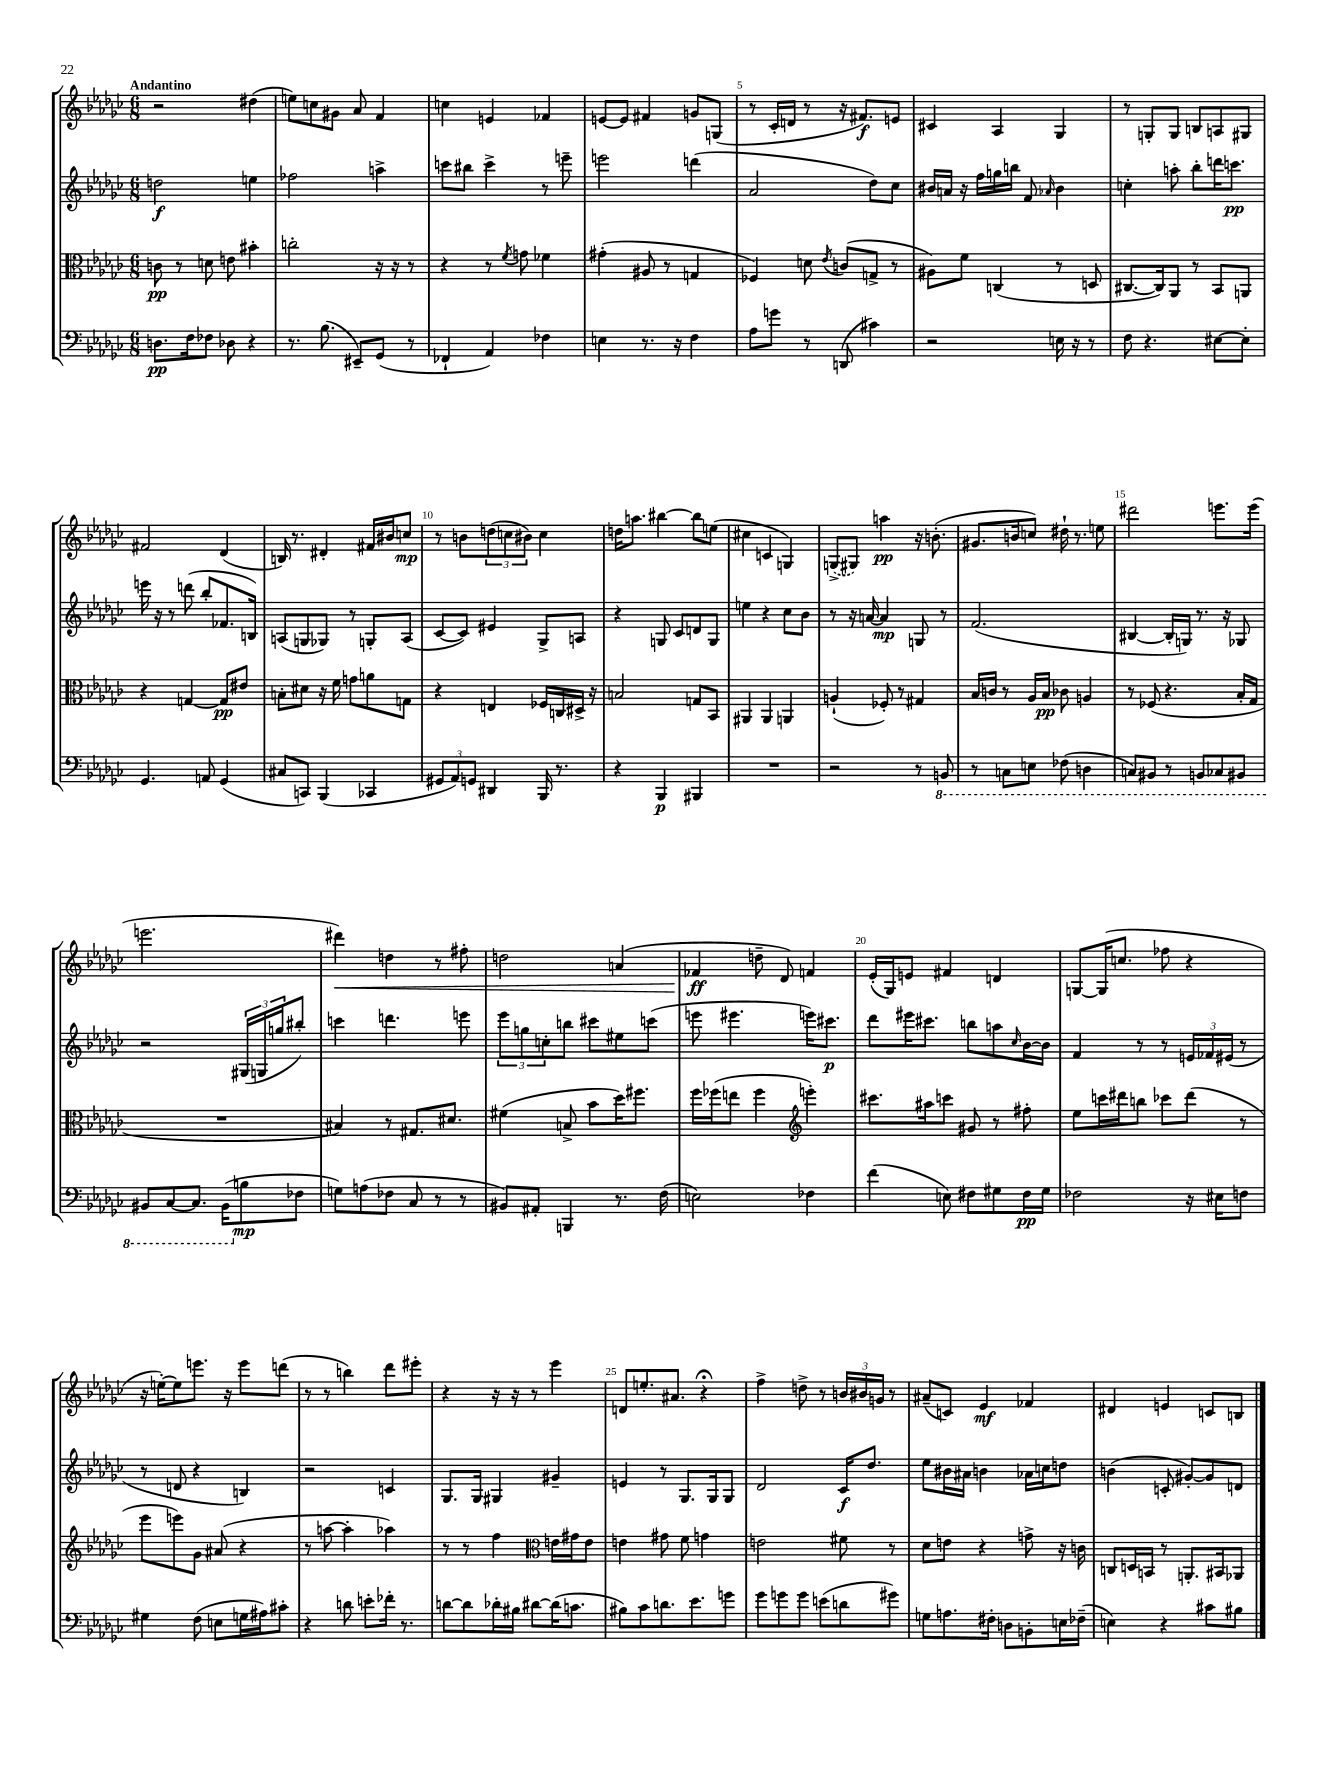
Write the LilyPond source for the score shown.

<<
\new StaffGroup <<
\new Staff = "s0" {
    \clef treble \key ges \major \numericTimeSignature \time 6/8 \tempo "Andantino"
    r2 dis''4( |
    e''8) c''8 gis'8 aes'8 f'4 |
    c''4 e'4 fes'4 |
    e'8~ e'8 fis'4 g'8 g8( |
    r8 ces'16-. d'16 r8 r16 fis'8.\f) e'8 |
    cis'4 aes4 ges4 |
    r8 g8-. g8 b8 a8 gis8 |
    fis'2 des'4( |
    b16) r8. dis'4-. fis'16 bis'16 c''8\mp |
    r8 b'8 \tuplet 3/2 { d''8( c''8 bis'8) } c''4 |
    d''16 a''8. bis''4~ bis''8 e''8( |
    cis''4 c'4 g4) |
    \once \slurDashed g8->( gis8) a''4\pp r16 b'8.-.( |
    gis'8. b'16 c''8) dis''16-! r8. e''8 |
    dis'''2 e'''8. e'''16( |
    e'''2. |
    dis'''4\<) d''4 r8 fis''8-. |
    d''2 a'4( |
    fes'4\ff\! d''8-- des'8) f'4 |
    ees'16-.( ges16) e'8 fis'4 d'4 |
    g8~ g16( c''8. fes''8 r4 |
    r16 e''16~-.) e''8 e'''8. r16 e'''8 d'''8( |
    r8 r8 b''4) des'''8 eis'''8-. |
    r4 r16 r16 r8 ees'''4 |
    d'8 e''8.-. ais'8. r4\fermata |
    f''4-> d''8-> r8 \tuplet 3/2 { b'16 bis'16 g'16 } r8 |
    ais'8--( c'8) ees'4\mf fes'4 |
    dis'4 e'4 c'8 b8 \bar "|." |
}
\new Staff = "s1" {
    \clef treble \key ges \major \numericTimeSignature \time 6/8
    d''2\f e''4 |
    fes''2 a''4-> |
    c'''8 bis''8 c'''4-> r8 e'''8-- |
    e'''2 d'''4( |
    aes'2 des''8) ces''8 |
    bis'16 a'16 r16 f''16 g''16 b''16 f'8 \grace { aes'16 } bis'4 |
    c''4-. a''8-. bes''8-. d'''16 c'''8.\pp |
    e'''16 r16 r8 d'''8( bes''8-. fes'8. b16) |
    a8( g8 ges8) r8 g8-. a8( |
    ces'8~ ces'8) eis'4 ges8-> a8 |
    r4 g8 ces'8 d'8 g8 |
    e''4 r4 ces''8 bes'8 |
    r8 r16 a'16~ a'4\mp g8 r8 |
    f'2.( |
    bis4~ bis16-. g16) r8. r16 ges8 |
    r2 \tuplet 3/2 { gis16( g16 g''16 } bis''8-.) |
    c'''4 d'''4. e'''8 |
    \tuplet 3/2 { ees'''8 g''8 c''8-. } b''8 cis'''8 eis''8 c'''8( |
    e'''8 eis'''4. e'''16) cis'''8.\p |
    des'''8 eis'''16 cis'''8. b''8 a''8 \grace { ces''16 } bes'16~ bes'16 |
    f'4 r8 r8 \tuplet 3/2 { e'16 fes'16 eis'16( } r8 |
    r8 d'8 r4 b4) |
    r2 c'4 |
    ges8. ges16 gis4 gis'4-- |
    e'4 r8 ges8. ges16 ges8 |
    des'2 ces'16\f des''8. |
    ees''8 bis'16 ais'16 b'4 aes'16 c''16 d''8 |
    b'4( c'8-. gis'8~-.) gis'8 d'8 \bar "|." |
}
\new Staff = "s2" {
    \clef alto \key ges \major \numericTimeSignature \time 6/8
    c'8\pp r8 d'8 e'8 bis'4-. |
    c''2-. r16 r16 r8 |
    r4 r8 \acciaccatura { f'8 } g'8 fes'4 |
    gis'4-.( ais8 r8 g4 |
    fes4) d'8 \acciaccatura { ees'8 } c'8( g8-> r8 |
    ais8) f'8 c4( r8 d8 |
    cis8.~ cis16) aes,8 r8 bes,8 a,8 |
    r4 g4~ g8\pp eis'8 |
    b8-. dis'8 r16 f'16 g'8 a'8 g8 |
    r4 e4 fes16 c16 dis16-> r16 |
    b2 g8 bes,8 |
    ais,4 ais,4 a,4 |
    a4-!( fes8-.) r8 gis4 |
    bes16 c'16 r8 aes16 bes16\pp ces'8 a4 |
    r8 fes8( r4. bes16-. ges16 |
    R2. |
    bis4) r8 gis8. dis'8. |
    fis'4( b8-> bes'8 des''16) fis''8. |
    f''16 fes''16( e''8 fes''4 \clef treble e'''4-.) |
    cis'''8. ais''16 c'''8 gis'8 r8 fis''8-. |
    ees''8 c'''16 dis'''16 b''8 ces'''8 dis'''8( r8 |
    ees'''8 e'''8) ges'8 ais'8( r4 |
    r8 a''8~ a''4-. aes''4) |
    r8 r8 f''4 \clef alto e'16 gis'16 e'8 |
    e'4 gis'8 f'8 g'4 |
    e'2 fis'8 r8 |
    des'8 e'8 r4 g'8-> r16 c'16 |
    c8 d16 b,16 r8 a,8.-. bis,16 aes,8 \bar "|." |
}
\new Staff = "s3" {
    \clef bass \key ges \major \numericTimeSignature \time 6/8
    d8.\pp f16 fes8 des8 r4 |
    r8. bes8.( eis,8--) ges,8( r8 |
    fes,4-! aes,4) fes4 |
    e4 r8. r16 f4 |
    aes8 g'8 r8 d,8( cis'4) |
    r2 e16 r16 r8 |
    f8 r4. eis8~ eis8-. |
    ges,4. a,8 ges,4( |
    cis8 c,8) bes,,4( ces,4 |
    \tuplet 3/2 { gis,8 aes,8) g,8 } dis,4 bes,,16 r8. |
    r4 bes,,4\p bis,,4 |
    R2. |
    r2 r8 \ottava #-1 b,,8 |
    r8 c,8 e,8 fes,8( d,4 |
    c,8) bis,,8 r8 b,,8 ces,8 bis,,8 |
    bis,,8 ces,8~ ces,8. bis,,16( \ottava #0 b8\mp fes8 |
    g8) a8( fes8 ces8 r8 r8 |
    bis,8) ais,8-. b,,4 r8. f16( |
    e2) fes4 |
    f'4( e8) fis8 gis8 fis16\pp gis16 |
    fes2 r16 eis16 f8 |
    gis4 f8( e8 g16 ais16) cis'8-. |
    r4 d'8 e'8-. fes'16-. r8. |
    d'8~ d'8 des'16-. bis16 dis'8~ dis'16( c'8. |
    bis8) ces'8 d'8. ees'8. g'8 |
    ges'8 g'8 g'8 e'8( d'8 gis'8) |
    g8 a8. fis16-. d8 b,8-. e16 fes16--( |
    e4) r4 cis'8 bis8 \bar "|." |
}
>>
>>
\layout { \context { \Score \override BarNumber.break-visibility = ##(#f #t #t) barNumberVisibility = #(every-nth-bar-number-visible 5) } }
